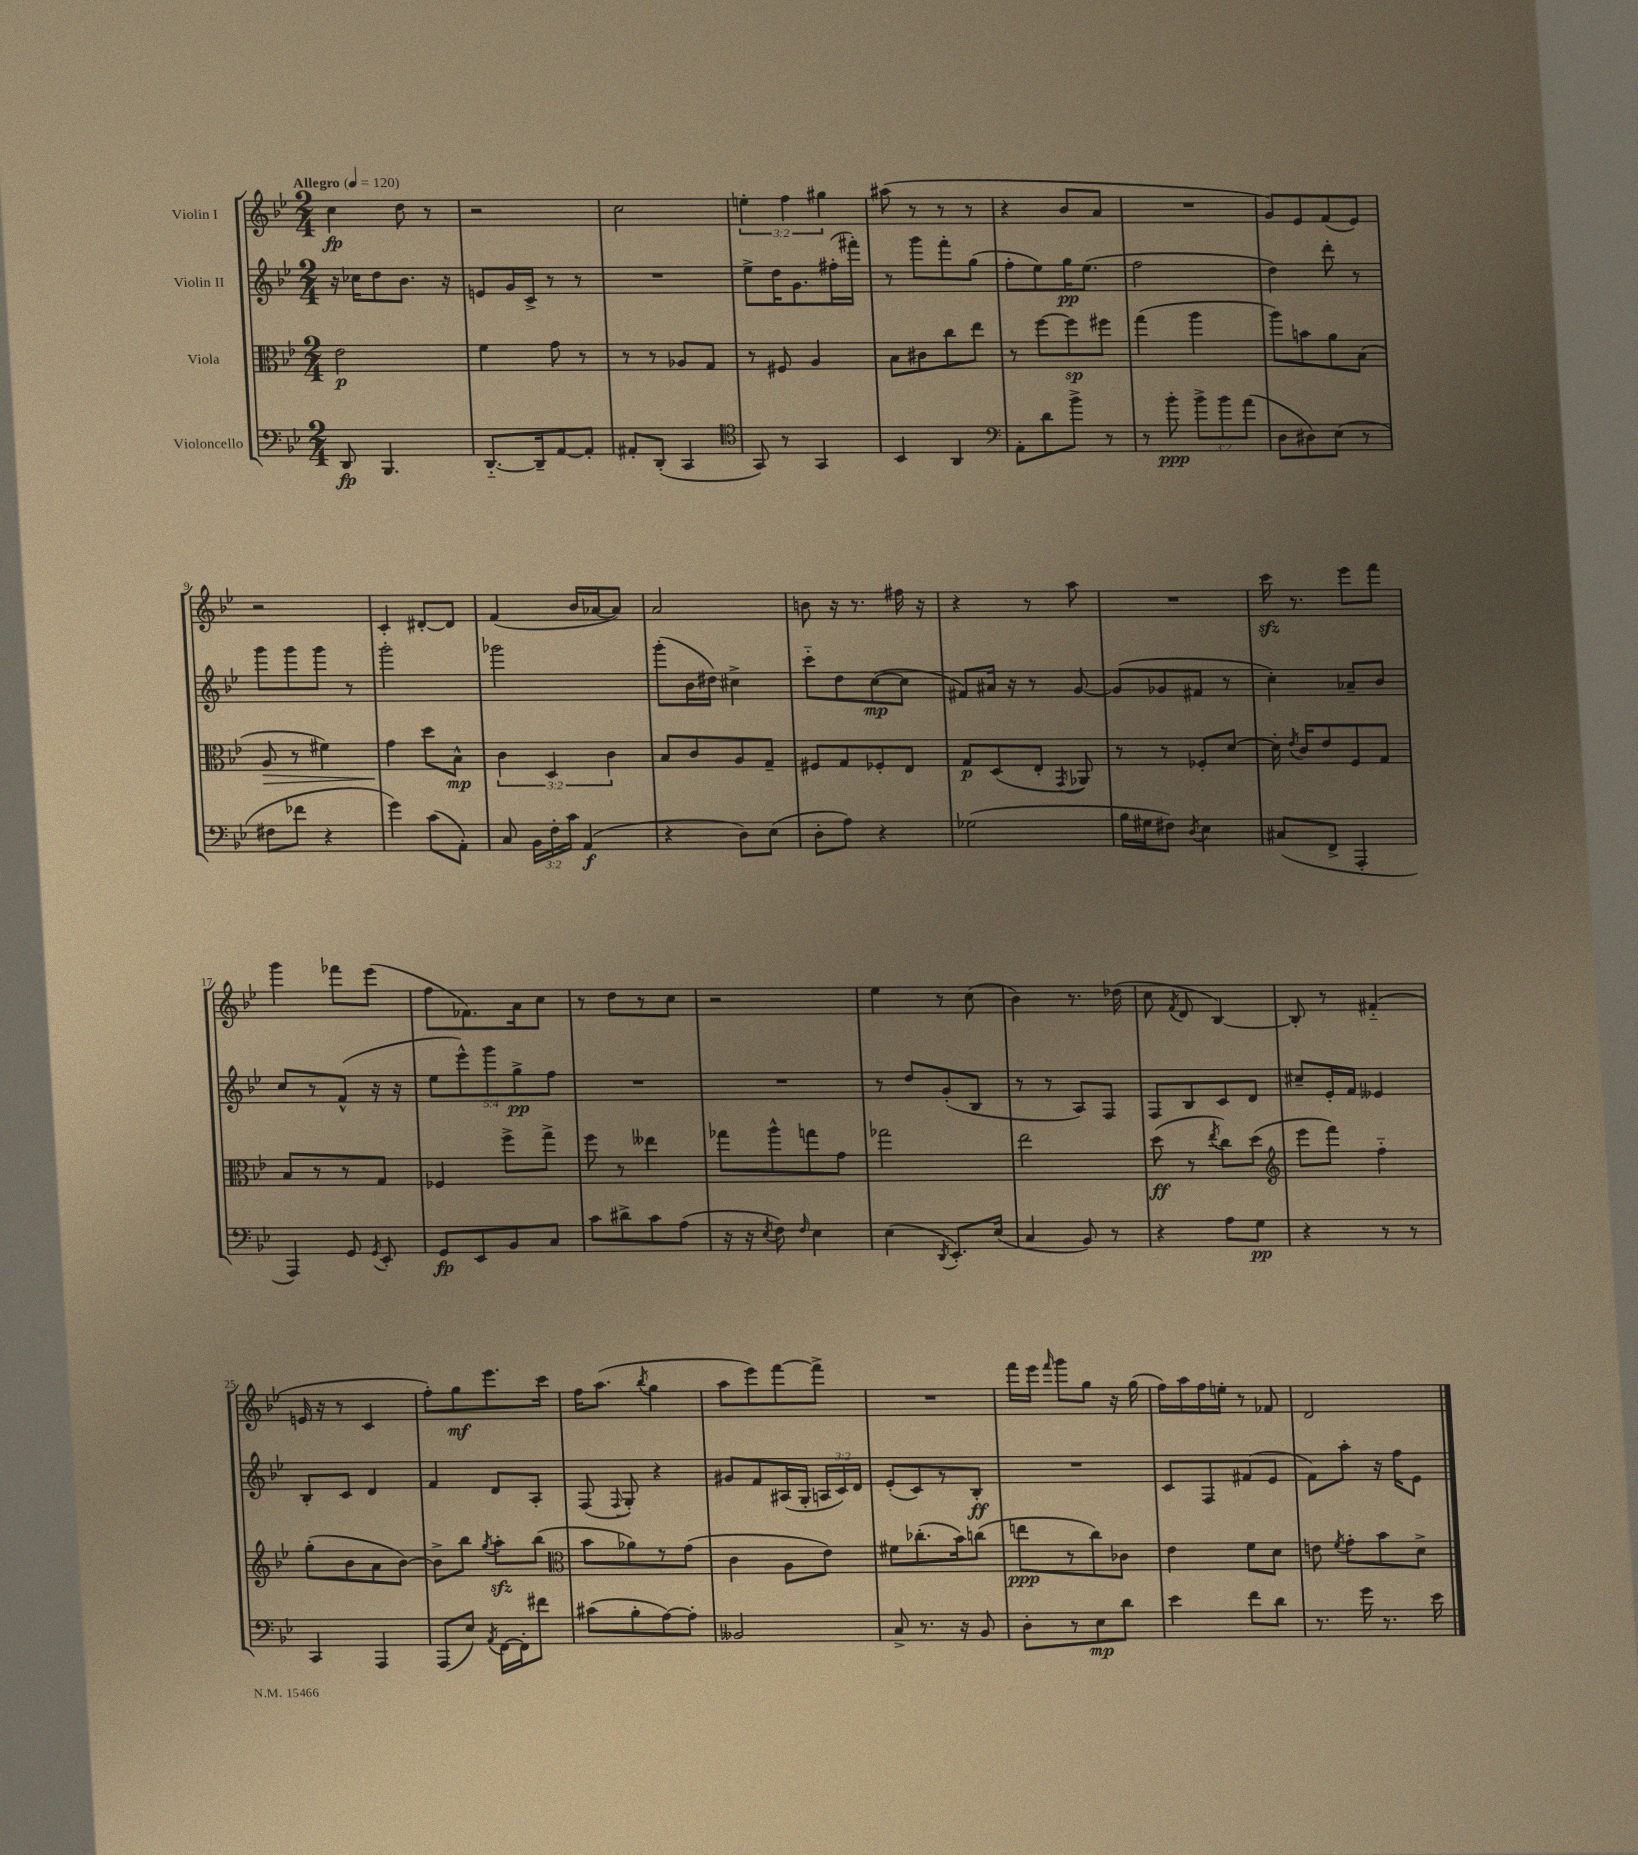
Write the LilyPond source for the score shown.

<<
\new StaffGroup <<
\new Staff = "s0" \with { instrumentName = "Violin I" } {
    \clef treble \key bes \major \numericTimeSignature \time 2/4 \override Staff.TupletNumber.text = #tuplet-number::calc-fraction-text \tempo "Allegro" 4 = 120
    \autoBeamOff c''4\fp d''8 r8 |
    r2 |
    c''2 |
    \tuplet 3/2 { e''4-. f''4 gis''4 } |
    ais''8( r8 r8 r8 |
    r4 bes'8[ a'8] |
    R2 |
    g'8[) ees'8 f'8( ees'8]) |
    r2 |
    c'4-. dis'8[~-. dis'8] |
    f'4( bes'16[ aes'16~ aes'8]) |
    a'2 |
    b'8 r16 r8. fis''16 r16 |
    r4 r8 a''8 |
    R2 |
    c'''16\sfz r8. ees'''8[ f'''8] |
    g'''4 fes'''8[ ees'''8]( |
    f''8[ fes'8.) a'16 c''8] |
    r8 d''8[ r8 c''8] |
    r2 |
    ees''4 r8 c''8( |
    bes'4) r8. des''16( |
    c''8 \acciaccatura { f'8 } d'8 bes4~) |
    bes8-. r8 fis'4-_( |
    e'16 r16 r8 c'4 |
    f''8[-.) g''8\mf ees'''8. c'''16] |
    f''16[ a''8.]( \acciaccatura { bes''8 } g''4 |
    a''8[ ees'''8) f'''8~ f'''8]-> |
    R2 |
    f'''16[ ees'''16] \grace { f'''16 } g'''8[ g''8] r16 g''16( |
    f''16[) a''16 f''16 e''16]-. r8 fes'8 |
    d'2 \bar "|." |
}
\new Staff = "s1" \with { instrumentName = "Violin II" } {
    \clef treble \key bes \major \numericTimeSignature \time 2/4 \override Staff.TupletNumber.text = #tuplet-number::calc-fraction-text
    \autoBeamOff r16 ces''16[ d''8 bes'8.] r16 |
    e'8[ g'16 c'16]-> r8 r8 |
    R2 |
    ees''8[-> d''16 g'8. fis''16-.( fis'''16]-.) |
    r8 g'''8[ f'''8-. g''8]( |
    f''8[-. ees''8) g''16\pp ees''8.]( |
    f''2 |
    d''4) d'''8-. r8 |
    g'''8[ g'''8 g'''8] r8 |
    g'''2-. |
    ges'''2 |
    g'''8[-.( bes'16 dis''16]) cis''4-> |
    c'''8[-_ d''8 c''8~\mp( c''8] |
    fis'8[) ais'16] r16 r8 g'8~ |
    g'8[( ges'8 fis'8] r8 |
    c''4-.) aes'8[-- bes'8] |
    c''8[ r8 f'8]-^( r16 r16 |
    \tuplet 5/4 { ees''8[ ees'''8-^) g'''8 g''8->\pp f''8] } |
    R2 |
    R2 |
    r8 d''8[ g'8-.( bes8] |
    r8 r8 a8[) f8] |
    f8[ bes8 c'8 d'8] |
    cis''8[-- ees'16-. f'16] eeses'4 |
    bes8[-. c'8] d'4 |
    f'4 d'8[ a8]-. |
    f8( \appoggiatura { f8 } g8-.) r4 |
    gis'8[ f'8 ais16( g16]-. \tuplet 3/2 { a16[ c'16) d'16] } |
    ees'8[-.( c'8) r8 bes8]-.\ff |
    R2 |
    c'8[ f8 fis'8( ees'8] |
    f'8[) a''8]-. r16 f''16[ ees'8] \bar "|." |
}
\new Staff = "s2" \with { instrumentName = "Viola" } {
    \clef alto \key bes \major \numericTimeSignature \time 2/4 \override Staff.TupletNumber.text = #tuplet-number::calc-fraction-text
    \autoBeamOff ees'2\p |
    f'4 g'8 r8 |
    r8 r8 aes8[ g8] |
    r8 fis8 a4 |
    bes8[ cis'8 c''8 ees''8] |
    r8 f''8[~ f''8\sp fis''8] |
    g''4( a''4 |
    a''8[) b'8 a'8 bes8]( |
    a8\> r8 fis'4) |
    g'4\! d''8[ bes8]-^\mp |
    \tuplet 3/2 { c'4 d4 c'4 } |
    bes8[ c'8 a8 g8]-- |
    fis8[ g8 fes8-. ees8] |
    g8[\p d8( ees8]-. \acciaccatura { g,8 } aes,8) |
    r8 r8 fes8[-. d'8]~ |
    d'16-. \acciaccatura { ees'8 } c'16[ ees'8 f8 g8] |
    bes8[ r8 r8 g8] |
    fes4 f''8[-> g''8]-> |
    f''8 r8 eeses''4 |
    ges''8[ a''8-^ g''8 g'8] |
    ges''2 |
    ees''2 |
    d''8\ff( r8 \acciaccatura { ees''8 } c''8[) d''8]( |
    \clef treble ees'''8[ f'''8]) f''4-_ |
    g''8[-.( bes'8 a'8 bes'8]~) |
    bes'8[-> bes''8] \acciaccatura { g''8 } a''8[-.\sfz bes''8]( |
    \clef alto bes'8[ aes'8) r8 g'8]( |
    c'4 a8[ ees'8]) |
    fis'8[ ces''8.-.( bes'16) c''8]( |
    e''8[\ppp r8 c''8) ces'8] |
    ees'4 f'8[ d'8] |
    e'8 \acciaccatura { f'8 } g'8[-. bes'8 d'8]-> \bar "|." |
}
\new Staff = "s3" \with { instrumentName = "Violoncello" } {
    \clef bass \key bes \major \numericTimeSignature \time 2/4 \override Staff.TupletNumber.text = #tuplet-number::calc-fraction-text
    \autoBeamOff d,8\fp bes,,4. |
    d,8.[~-_ d,16-- a,8~ a,8]-. |
    ais,8[-. d,8]-.( c,4 |
    \clef tenor g,8) r8 g,4 |
    bes,4 a,4 |
    \clef bass a,8[-. d'8 bes'8]-> r8 |
    r8 bes'8-.\ppp \tuplet 3/2 { bes'8[-> bes'8 a'8]( } |
    d8[ dis8) ees8]( r8 |
    fis8[ fes'8] r4 |
    g'4) c'8[( a,8]-.) |
    c8 \tuplet 3/2 { bes,16[ f16-. c'16] } a,4\f( |
    r4 d8[) ees8]( |
    d8[-. a8]) r4 |
    ges2( |
    bes16[ gis16 fis8]) \acciaccatura { d8 } ees4 |
    cis8[( f,8]-> a,,4-. |
    a,,4) g,8 \acciaccatura { g,8 } ees,8-. |
    g,8[\fp ees,8 bes,8 c8] |
    c'8[ dis'8-> c'8 a8]( |
    r16 r16 \acciaccatura { ees8 } f8) \grace { f16 } ees4 |
    ees4( \acciaccatura { d,8 } ees,8.[-.) ees16]( |
    c4 bes,8) r8 |
    r4 a8[ g8]\pp |
    r4 r8 r8 |
    c,4 a,,4 |
    a,,8[( ees8]) \acciaccatura { a,8 } f,16[~ f,16-. fis'8] |
    cis'8[( bes8-. a8~) a8]-. |
    beses,2 |
    c8-> r8. r16 bes,8 |
    d8[-. r8 ees8\mp d'8] |
    ees'4 f'8[ d'8] |
    r8. g'16 r8. ees'16 \bar "|." |
}
>>
>>
